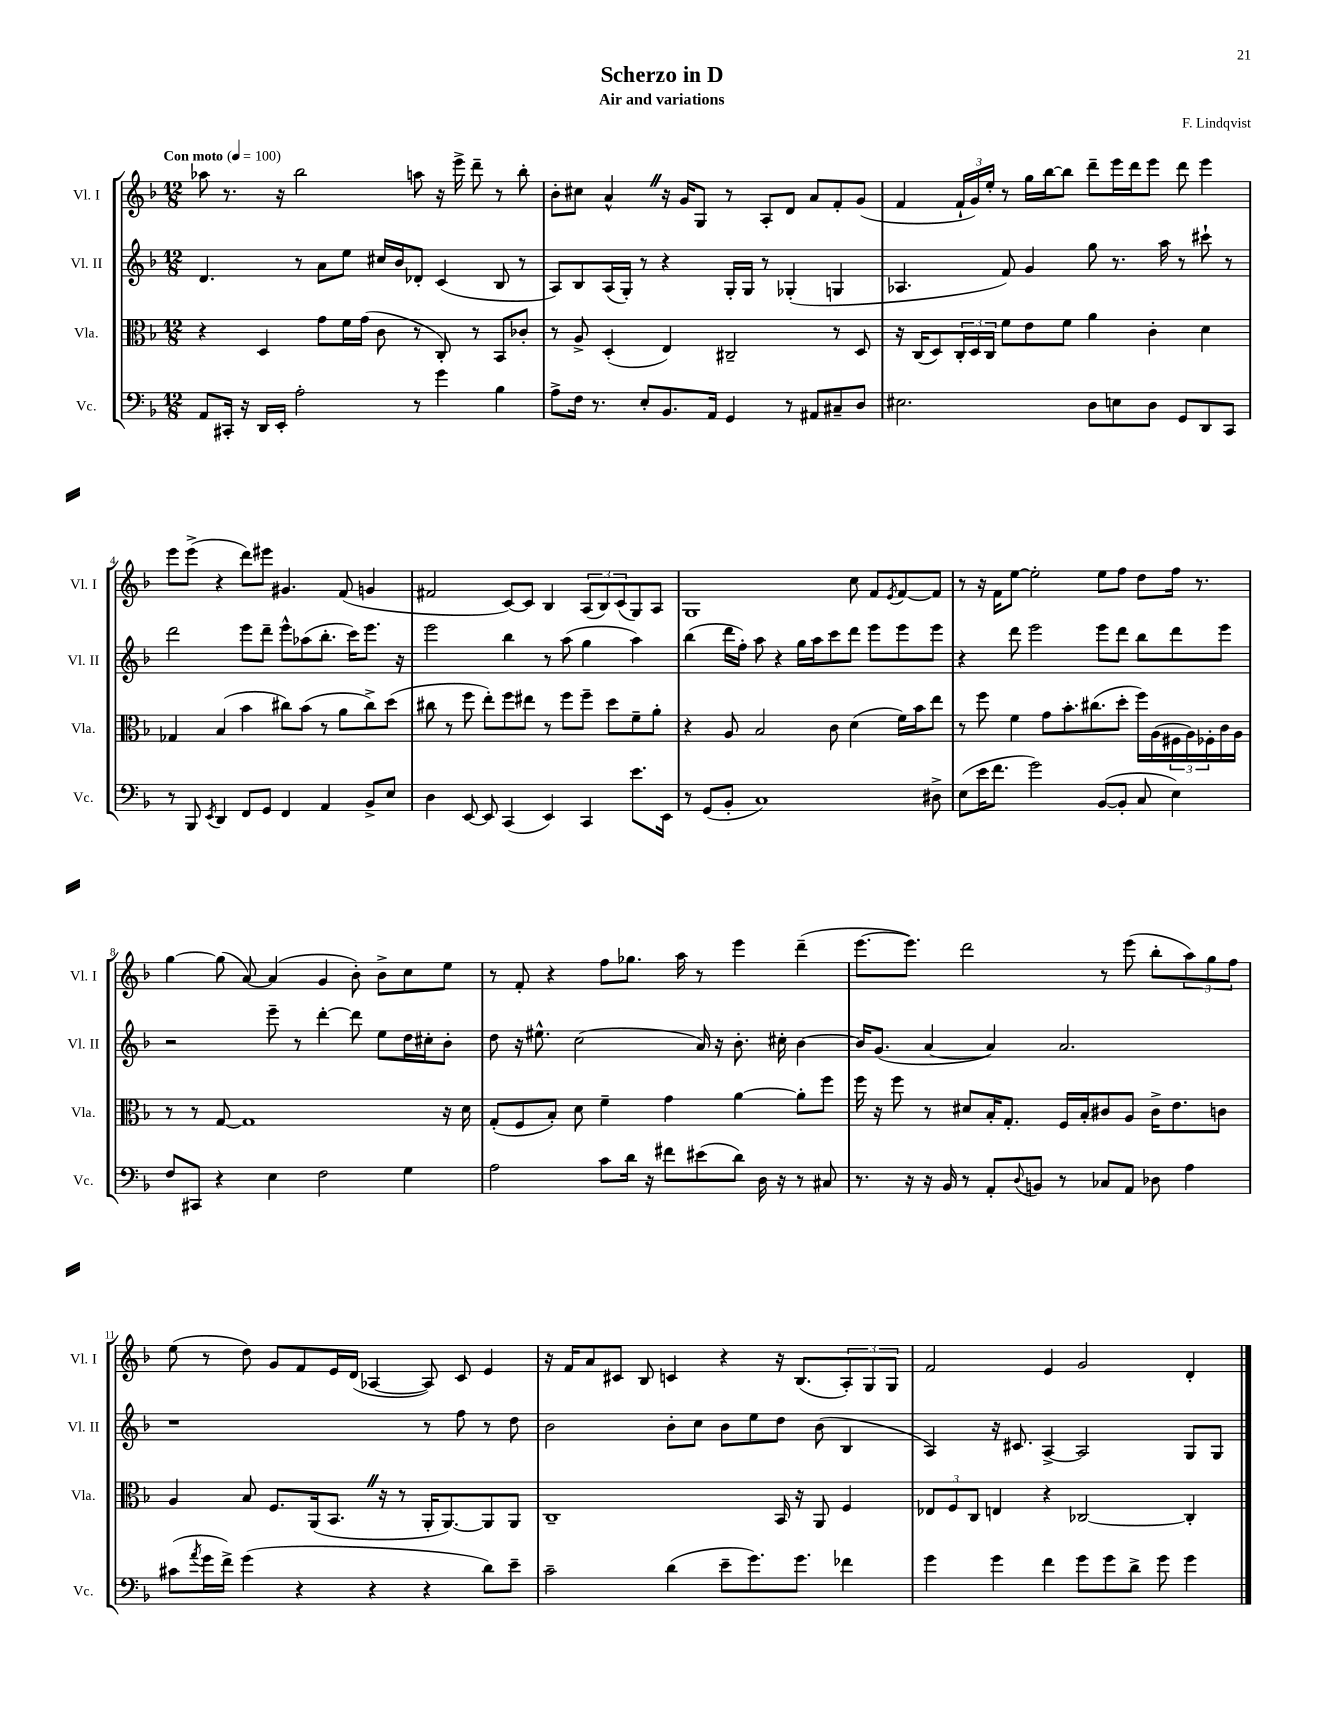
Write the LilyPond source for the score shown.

\header { title = "Scherzo in D" composer = "F. Lindqvist" subtitle = "Air and variations" }
<<
\new StaffGroup <<
\new Staff = "s0" \with { instrumentName = "Vl. I" shortInstrumentName = "Vl. I" } {
    \clef treble \key f \major \numericTimeSignature \time 12/8 \tempo "Con moto" 4 = 100
    aes''8 r8. r16 bes''2 a''8 r16 e'''16-> d'''8-- r8 bes''8-. |
    bes'8-. cis''8 a'4-^ \once \override BreathingSign.text = \markup { \musicglyph "scripts.caesura.straight" } \breathe r16 g'16 g8 r8 a8-. d'8 a'8 f'8-. g'8( |
    f'4 \tuplet 3/2 { f'16-! g'16) e''16-. } r8 g''16 bes''16~ bes''8 d'''8-- e'''16 d'''16 e'''8 d'''8 e'''4 |
    e'''8 e'''8->( r4 d'''8) eis'''8 gis'4. f'8( g'4 |
    fis'2 c'8~) c'8 bes4 \tuplet 3/2 { a8( bes8) c'8( } g8) a8 |
    g1 c''8 f'8 \acciaccatura { e'8 } f'8~ f'8 |
    r8 r16 f'16 e''8~ e''2-. e''8 f''8 d''8 f''16 r8. |
    g''4~ g''8( a'8~) a'4( g'4 bes'8-.) bes'8-> c''8 e''8 |
    r8 f'8-. r4 f''8 ges''8. a''16 r8 e'''4 d'''4--( |
    e'''8.~ e'''8.) d'''2 r8 e'''8( bes''8-. \tuplet 3/2 { a''8) g''8 f''8 } |
    e''8( r8 d''8) g'8 f'8 e'16 d'16( aes4~ aes8) c'8 e'4 |
    r16 f'16 a'8 cis'8 bes8 c'4 r4 r16 bes8.( \tuplet 3/2 { a8-.) g8 g8 } |
    f'2 e'4 g'2 d'4-. \bar "|." |
}
\new Staff = "s1" \with { instrumentName = "Vl. II" shortInstrumentName = "Vl. II" } {
    \clef treble \key f \major \numericTimeSignature \time 12/8
    d'4. r8 a'8 e''8 cis''16 bes'16 des'8-. c'4( bes8 r8 |
    a8) bes8 a16( g16-.) r8 r4 g16-. g16 r8 ges4-.( g4 |
    aes4. f'8) g'4 g''8 r8. a''16 r8 cis'''8-! r8 |
    d'''2 e'''8 d'''8-- e'''8-^ aes''8( bes''8.-. c'''16) e'''8. r16 |
    e'''2 bes''4 r8 a''8( g''4 a''4) |
    bes''4( d'''16 f''16-.) a''8 r4 g''16 a''16 c'''8 d'''8 e'''8 e'''8 e'''8 |
    r4 d'''8 e'''2 e'''8 d'''8 bes''8 d'''8 e'''8 |
    r2 e'''8-- r8 d'''4~-. d'''8 e''8 d''16 cis''16-. bes'8-. |
    d''8 r16 eis''8.-^ c''2( a'16) r16 bes'8.-. cis''16-. bes'4~ |
    bes'16 g'8.( a'4~ a'4) a'2. |
    r1 r8 f''8 r8 d''8 |
    bes'2 bes'8-. c''8 bes'8 e''8 d''8 bes'8( bes4 |
    a4) r16 cis'8. a4~-> a2 g8 g8 \bar "|." |
}
\new Staff = "s2" \with { instrumentName = "Vla." shortInstrumentName = "Vla." } {
    \clef alto \key f \major \numericTimeSignature \time 12/8
    r4 d4 g'8 f'16 g'16( c'8 r8 c8-.) r8 bes,8 ces'8-. |
    r8 a8-> d4-.( e4) cis2-- r8 d8 |
    r16 c16( d8) \tuplet 3/2 { c16-. d16 c16 } f'8 e'8 f'8 a'4 c'4-. d'4 |
    ges4 bes4( bes'4 cis''8) bes'8( r8 a'8 cis''8->) d''8( |
    cis''8 r8 f''8 e''8-.) f''8 eis''8 r8 f''8 f''8-- d''8 f'8-- a'8-. |
    r4 a8 bes2 c'8 d'4( f'16) bes'16 e''8 |
    r8 f''8 f'4 g'8 bes'8.-. cis''8.( d''8-. f''16) a16( \tuplet 3/2 { fis16 a16) fes16-. } c'16 a16 |
    r8 r8 g8~ g1 r16 d'16 |
    g8-.( f8 bes8-.) d'8 f'4-- g'4 a'4~ a'8-. f''8 |
    f''16 r16 f''8 r8 dis'8 bes16-. g8.-. f16 bes16-. cis'8 a8 cis'16-> e'8. c'8 |
    a4 bes8 f8. a,16( bes,8. \once \override BreathingSign.text = \markup { \musicglyph "scripts.caesura.straight" } \breathe r16 r8 a,16-. a,8.~) a,8 a,8 |
    c1-- bes,16 r16 a,8 f4 |
    \tuplet 3/2 { ees8 f8 c8 } e4 r4 ces2~ ces4-. \bar "|." |
}
\new Staff = "s3" \with { instrumentName = "Vc." shortInstrumentName = "Vc." } {
    \clef bass \key f \major \numericTimeSignature \time 12/8
    a,8 cis,16-. r16 d,16 e,16-. a2-. r8 g'4 bes4 |
    a8-> f16 r8. e8-. bes,8. a,16 g,4 r8 ais,8 cis8-- d8 |
    eis2. d8 e8 d8 g,8 d,8 c,8 |
    r8 bes,,8 \acciaccatura { e,8 } d,4 f,8 g,8 f,4 a,4 bes,8-> e8 |
    d4 e,8~ e,8 c,4( e,4) c,4 e'8. e,16 |
    r8 g,8( bes,8-. c1) dis8-> |
    e8( e'16 f'8. g'2) bes,8~( bes,8-. c8 e4) |
    f8 cis,8 r4 e4 f2 g4 |
    a2 c'8 d'16 r16 fis'8 eis'8( d'8) d16 r16 r8 cis8 |
    r8. r16 r16 bes,16 r8 a,8-. \appoggiatura { d8 } b,8 r8 ces8 a,8 des8 a4 |
    cis'8( \acciaccatura { a'8 } g'16 f'16->) g'4( r4 r4 r4 d'8) e'8-- |
    c'2-- d'4( e'8-- g'8.) g'8. fes'4 |
    g'4 g'4 f'4 g'8 g'8 d'8-> g'8 g'4 \bar "|." |
}
>>
>>
